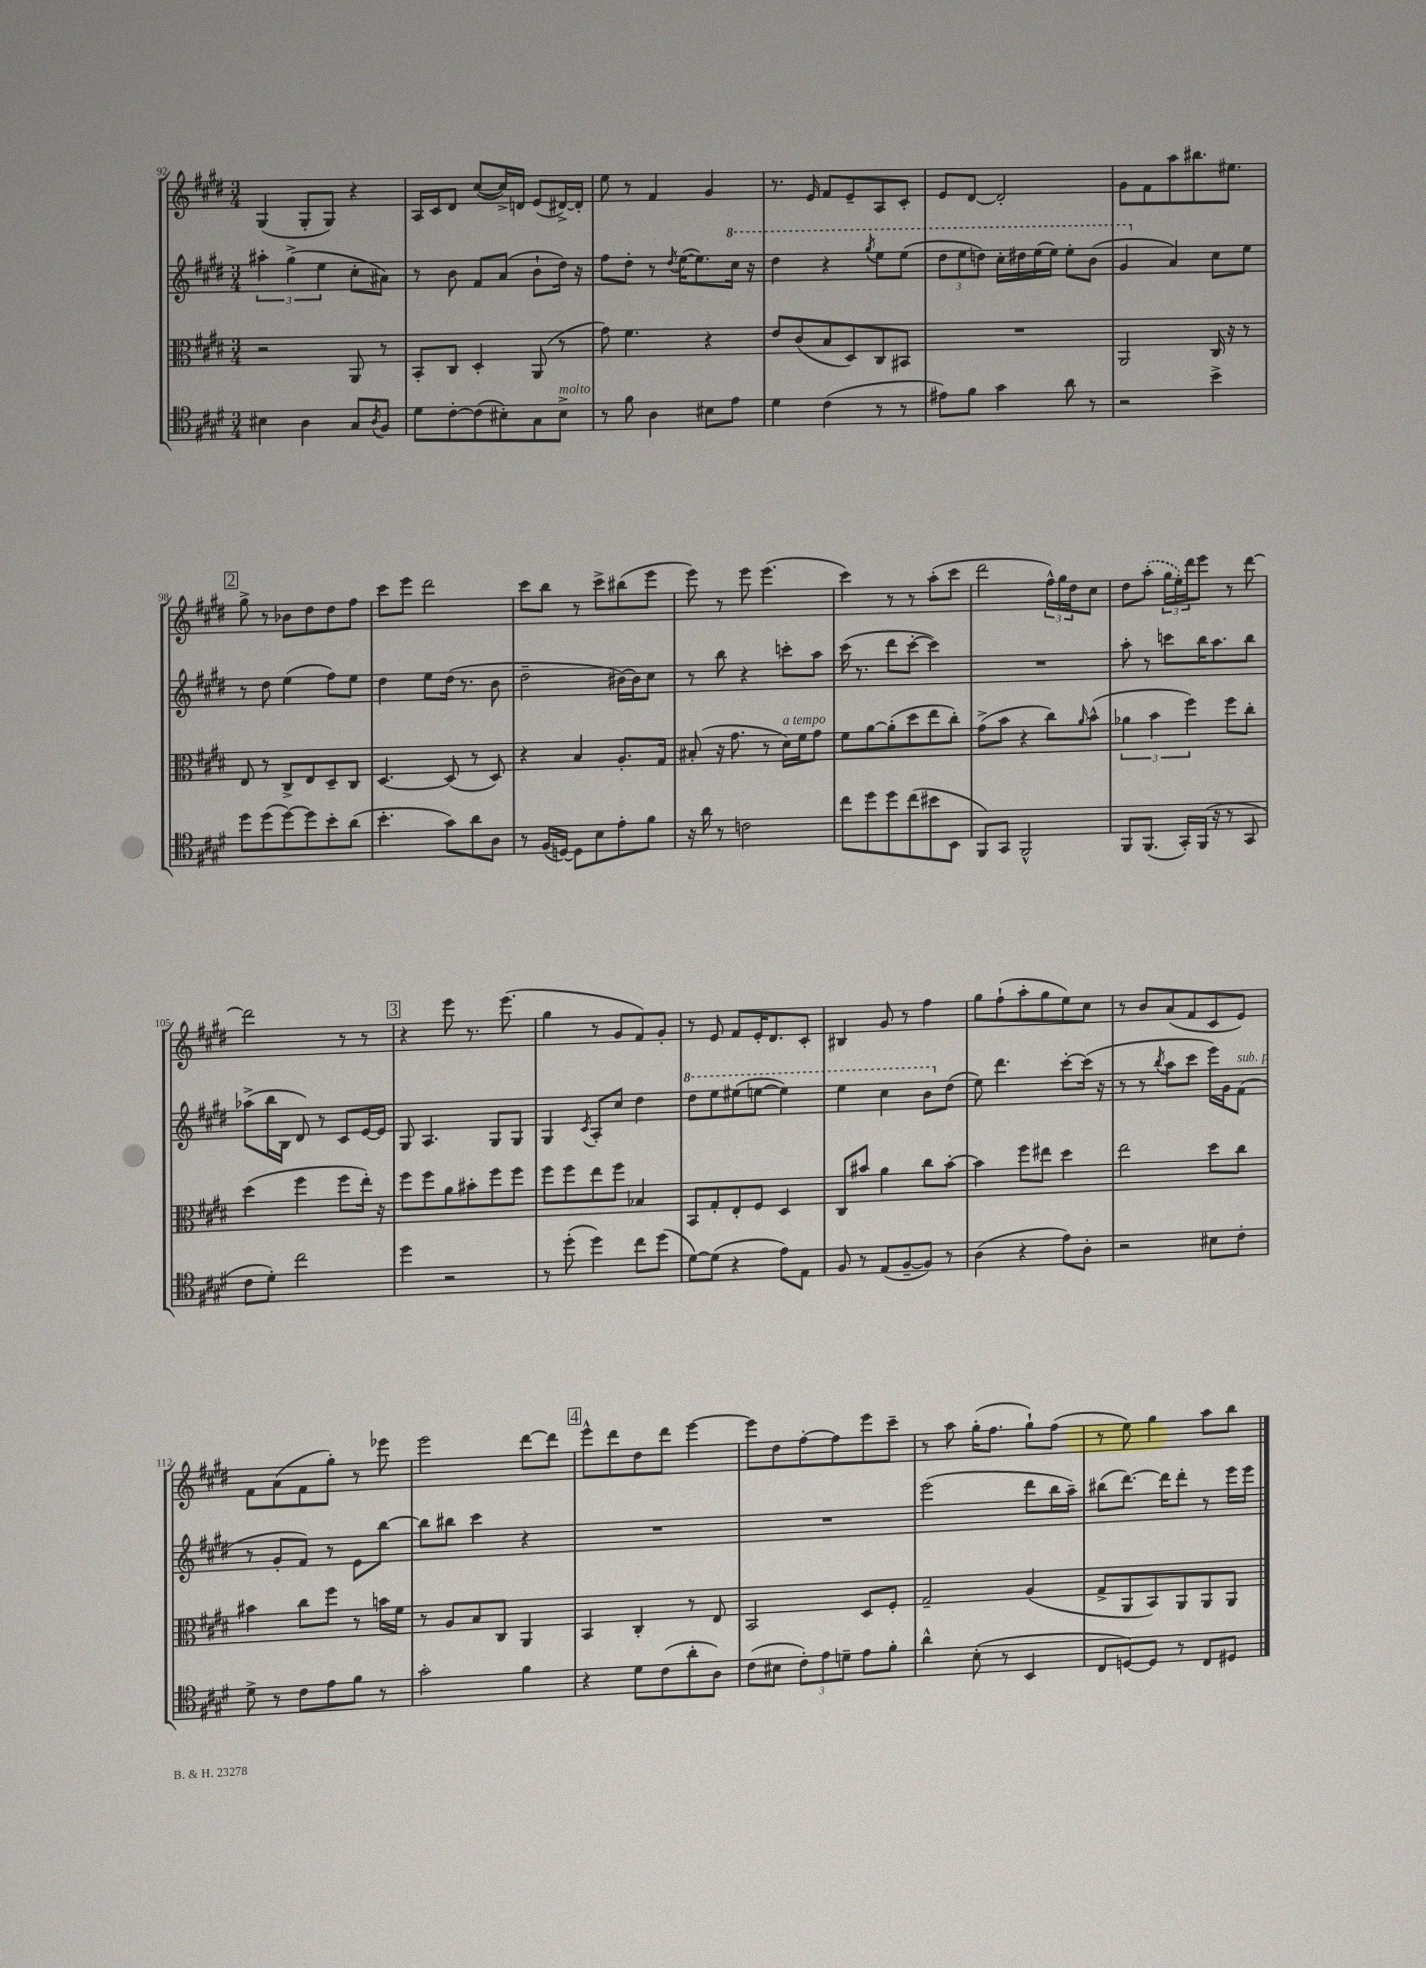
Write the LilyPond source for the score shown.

<<
\new StaffGroup <<
\new Staff = "s0" {
    \clef treble \key e \major \numericTimeSignature \time 3/4
    gis4( gis8-. gis8) r4 |
    a16 cis'16 dis'8 cis''8~( cis''16->) d'16 e'8( dis'16~->) dis'16-. |
    e''8 r8 fis'4 gis'4 |
    r8. e'16 fis'8 e'8-- a8 cis'8-. |
    e'8 dis'8~ dis'2-. |
    gis'8 fis'8 a''8 bis''8. eis''8. |
    \mark \markup { \box "2" } gis''8-> r8 bes'8 dis''8 dis''8 fis''8 |
    cis'''8 e'''8 dis'''2 |
    cis'''8 b''8 r8 cis'''8-> bis''8( e'''8 |
    e'''8) r8 e'''8 e'''4.( |
    cis'''4) r8 r8 a''8-.( cis'''8 |
    dis'''2 \tuplet 3/2 { fis''16-^) gis''16 dis''16 } cis''8 |
    dis''8 \once \slurDashed a''8-.( \tuplet 3/2 { gis''16 e''16-.) dis'''16 } e'''8 r8 dis'''8~ |
    dis'''2 r8 r8 |
    \mark \markup { \box "3" } r4 e'''8 r8. e'''8.( |
    gis''4 r8 gis'8 fis'8) gis'8-. |
    r8 e'8 fis'8 e'16-. dis'8. cis'8-. |
    bis4 gis'8 r8 fis''4 |
    gis''8 fis''8-!( a''8-. gis''8 e''8) cis''8 |
    r8 b'8 a'8( fis'8 cis'8 e'8) |
    fis'8 a'8( fis'8 gis''8-.) r8 ees'''8 |
    e'''2 dis'''8~ dis'''8 |
    \mark \markup { \box "4" } e'''8-^ dis'''8 dis''8 dis'''8 e'''4~ |
    e'''8 dis''8 fis''8~-. fis''8 e'''8 cis'''8-- |
    r8 a''8 gis''16-.( fis''8. gis''8-!) fis''8( |
    r8 e''8) gis''4 a''8 b''8 \bar "|." |
}
\new Staff = "s1" {
    \clef treble \key e \major \numericTimeSignature \time 3/4
    \tuplet 3/2 { ais''4-. gis''4->( e''4 } cis''8-. ais'8) |
    r8 b'8 fis'8 a'8( b'8-! dis''16) r16 |
    fis''8 dis''8-. r8 \acciaccatura { dis''8 } e''16~( e''8.) \ottava #1 cis'''16 r16 |
    dis'''4 r4 \acciaccatura { gis'''8 } e'''8 e'''8( |
    \tuplet 3/2 { dis'''8 e'''8 d'''8) } cis'''16-. dis'''16 e'''16( e'''16) e'''8-. b''8( |
    gis''4 \ottava #0 a'4) cis''8 e''8 |
    \mark \markup { \box "2" } r8 dis''8 e''4( fis''8) e''8 |
    dis''4 e''8 dis''16( r8. b'8 |
    dis''2-- bis'16~) bis'16 cis''8 |
    r8 b''8 r4 c'''8-. a''8 |
    cis'''16( r8. dis'''8 cis'''8~-. cis'''4) |
    R2. |
    a''8-. r8 c'''8 b''16 a''8. b''8 |
    aes''8->( b''16 b16 dis'8) r8 cis'8 e'16~ e'16 |
    \mark \markup { \box "3" } gis8 a4. gis8 gis8 |
    gis4 \acciaccatura { cis'8 } a8-. cis''8 dis''4 |
    \ottava #1 dis'''8 e'''8 eis'''8( e'''8~ e'''4) |
    e'''4 cis'''4 b''8 \ottava #0 dis''8( |
    e''8) dis'''4. cis'''8~-. cis'''16( r16 |
    r8 r8 \acciaccatura { b''8 } a''8 cis'''8 e'''16) gis'16 fis'8^\markup { \italic "sub. p" }( |
    r8 gis'8-. fis'8) r8 e'8 b''8~ |
    b''8 bis''8 cis'''4 r4 |
    \mark \markup { \box "4" } R2. |
    R2. |
    e'''2( dis'''8 b''16 a''16--) |
    bis''8( dis'''8.~) dis'''16 dis'''8-. r8 e'''16 e'''16 \bar "|." |
}
\new Staff = "s2" {
    \clef alto \key e \major \numericTimeSignature \time 3/4
    r2 a,8 r8 |
    b,8-. cis8 dis4-. a,8( r8 |
    gis'8) fis'4. r4 |
    e'8 cis'8( b8 dis8) cis8 bis,8 |
    R2. |
    a,2 cis16 r16 r8 |
    \mark \markup { \box "2" } e8 r8 cis8-> e8 dis8-- cis8 |
    dis4.~ dis8( r8 dis8) |
    r4 b4 a8.-. gis16 |
    bis8-.( r16 gis'8. r8 dis'16^\markup { \italic "a tempo" }) fis'16 gis'8 |
    fis'8 a'8~ a'8-.( dis''8 e''8 cis''8-.) |
    gis'8->( b'8 r4 cis''8) \grace { a'16 } b'8-^( |
    \tuplet 3/2 { aes'4 b'4 fis''4) } fis''8 cis''8-. |
    dis''4( fis''4 fis''8 e''16-.) r16 |
    \mark \markup { \box "3" } fis''8 fis''8 a'8 bis'8-. fis''8 fis''8 |
    fis''8 fis''8 e''8 fis''8 bes4 |
    b,8 gis8-. e8-. fis8 dis4 |
    cis8 bis'8 a'4 cis''8 bis'8~-. |
    bis'4 fis''8 eis''8 dis''4 |
    e''2 dis''8 cis''8 |
    bis'4 cis''8 fis''8 r8 b'16 fis'16 |
    r8 a8 b8 cis8 a,4 |
    \mark \markup { \box "4" } b,4 cis4-. r8 e8 |
    b,2 dis8 fis8-. |
    gis2-- a4( |
    gis8-> a,8 b,8) a,8 a,8 a,8 \bar "|." |
}
\new Staff = "s3" {
    \clef tenor \key e \major \numericTimeSignature \time 3/4
    bis4 a4 gis8 \acciaccatura { a8 } fis8 |
    dis'8 cis'8~-. cis'8( bis8-.) gis8 bis8->^\markup { \italic "molto" } |
    r8 fis'8 a4 bis8 e'8 |
    dis'4 cis'4( r8 r8 |
    eis'8) fis'8 gis'4 a'8 r8 |
    r2 b'4-> |
    \mark \markup { \box "2" } dis''8 dis''8( dis''8~) dis''8 b'8-. a'8( |
    b'4.-. gis'8) a'8 a8 |
    r8 fis16( d16~) d8 b8 e'8-. fis'8 |
    r16 a'16 r8 c'2 |
    cis''8 dis''8 dis''8 cis''8( bis'8 b,8 |
    fis,8) gis,8 fis,2-^ |
    fis,8 fis,8.( gis,16-.) fis,16( r16 r8 gis,8 |
    cis'8 dis'8-.) cis''2 |
    \mark \markup { \box "3" } dis''4 r2 |
    r8 dis''8-.( dis''4) cis''8 dis''8( |
    dis'8~) dis'8( r4 e'8) e8 |
    fis8 r8 e8( fis8~-- fis8) r8 |
    a4( r4 e'8) a8-. |
    r2 bis8 cis'8-. |
    dis'8-> r8 cis'8 e'8 fis'8 r8 |
    gis'2-. fis'4 |
    \mark \markup { \box "4" } r4 dis'8 cis'8( a'8-. a8) |
    cis'8( bis8 \tuplet 3/2 { cis'8-.) e'8 d'8-- } e'8 fis'8-. |
    a'4-^ b8-.( r8 b,4 |
    cis8 d8~) d8 r8 cis8 dis8 \bar "|." |
}
>>
>>
\layout { \context { \Score currentBarNumber = #92 } }
